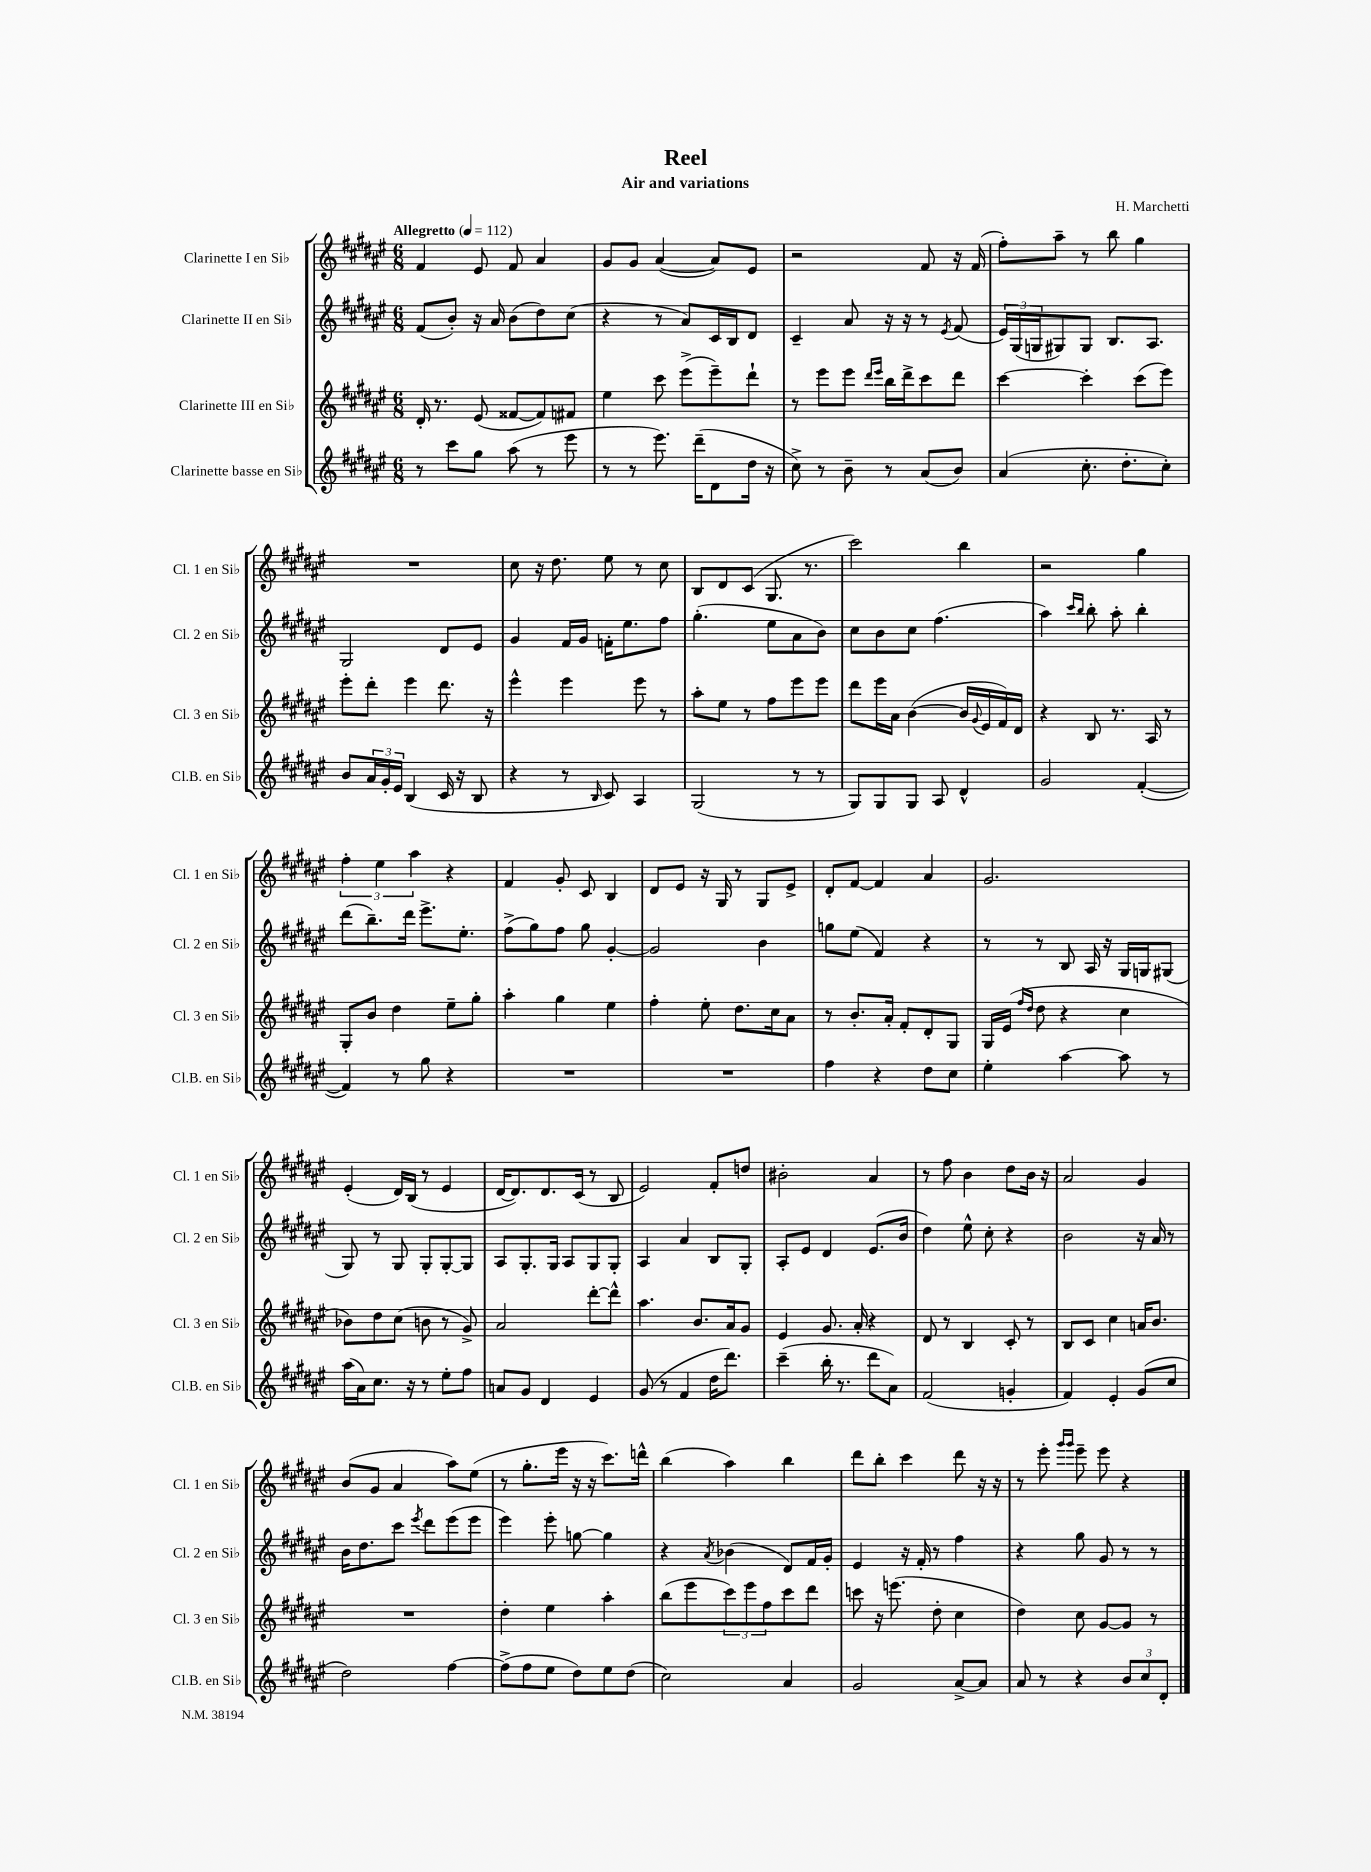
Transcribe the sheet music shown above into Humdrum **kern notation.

**kern	**kern	**kern	**kern
*staff4	*staff3	*staff2	*staff1
*clefG2	*clefG2	*clefG2	*clefG2
*k[f#c#g#d#a#e#]	*k[f#c#g#d#a#e#]	*k[f#c#g#d#a#e#]	*k[f#c#g#d#a#e#]
*M6/8	*M6/8	*M6/8	*M6/8
*MM112	*MM112	*MM112	*MM112
8r	16d#'/	(8f#/L	4f#/
.	8.r	.	.
8ccc#\L	.	8b'/J)	.
8gg#\J	(8e#/	16r	8e#/
.	.	16a#/	.
(8aa#\	[8f##/L	(8b\L	8f#/
8r	8f##/])	8dd#\)	4a#/
8eee#\	8f#/J	(8cc#\J	.
=	=	=	=
8r	4ee#\	4r	8g#/L
8r	.	.	8g#/J
8.eee#\)	8ccc#\	8r	([4a#/
.	(8eee#^\L	8a#/L)	.
(16ddd#~\LK	.	.	.
8d#\	8eee#~\)	16c#/L	8a#/]L)
.	.	16B/J	.
16dd#\Jk	8ddd#`\J	8d#/J	8e#/J
16r	.	.	.
=	=	=	=
8cc#^\)	8r	4c#~/	2r
8r	8eee#\L	.	.
8b~\	8eee#\J	8a#/	.
.	16qqddd#/LL	.	.
.	16qqeee#/JJ	.	.
8r	16bb\LL	16r	.
.	16ddd#^\J	16r	.
(8a#/L	8ccc#\	8r	8f#/
.	.	8qe#/	.
8b/J)	8ddd#\J	(8f#/	16r
.	.	.	(16f#/
=	=	=	=
(4a#/	[4ccc#\	24e#/LL)	8ff#'\L)
.	.	(24G#/	.
.	.	24G/J	.
.	.	8G#/)	8aa#~\J
8.cc#'\	4ccc#'\]	8G#/J	8r
.	.	8.B/L	8bb\
8.dd#'\L	.	.	.
.	(8ccc#\L	.	4gg#\
.	.	8.A#/J	.
8cc#'\J)	8eee#\J)	.	.
=	=	=	=
8b/L	8eee#'\L	2G#/	2.r
24a#/L	8ddd#'\J	.	.
24g#'/	.	.	.
24e#/JJ	.	.	.
(4B/	4eee#\	.	.
16c#/	8.ddd#\	8d#/L	.
16r	.	.	.
8B/	.	8e#/J	.
.	16r	.	.
=	=	=	=
4r	4eee#^^\	4g#/	8cc#\
.	.	.	16r
.	.	.	8.dd#\
8r	4eee#\	16f#/LL	.
.	.	16g#/JJ	.
16qqB/	.	.	.
8c#/)	.	16f'\LK	8ee#\
.	.	8.ee#\	.
4A#/	8eee#\	.	8r
.	8r	8ff#\J	8cc#\
=	=	=	=
(2G#/	8aa#'\L	(4.gg#'\	8B/L
.	8ee#\J	.	8d#/
.	8r	.	(8c#/J
.	8ff#\L	8ee#\L	8.G#/
8r	8eee#\	8a#\	.
.	.	.	8.r
8r	8eee#\J	8b\J)	.
=	=	=	=
8G#/L)	8ddd#\L	8cc#\L	2ccc#\)
8G#/	16eee#\L	8b\	.
.	16a#\JJ	.	.
8G#/J	([4b\	8cc#\J	.
8A#/	.	(4.ff#\	.
4d#^^/	16b/]LL	.	4bb\
.	8qqg#/	.	.
.	16e#/	.	.
.	16f#/)	.	.
.	16d#/JJ	.	.
=	=	=	=
2g#/	4r	4aa#\)	2r
.	.	16qqccc#/LL	.
.	.	16qqbb/JJ	.
.	8B/	8bb'\	.
.	8.r	8aa#'\	.
([4f#'/	.	4bb'\	4gg#\
.	16A#/	.	.
.	8r	.	.
=	=	=	=
4f#/])	8G#'/L	(8ddd#\L	6ff#'\
.	8b/J	8.bb~\)	.
.	.	.	6ee#\
8r	4dd#\	.	.
.	.	16ddd#\Jk	.
.	.	.	6aa#\
8gg#\	.	8.eee#^\L	.
4r	8ee#~\L	.	4r
.	.	8.ee#'\J	.
.	8gg#'\J	.	.
=	=	=	=
2.r	4aa#'\	(8ff#^\L	4f#/
.	.	8gg#\)	.
.	4gg#\	8ff#\J	8g#'/
.	.	8gg#\	8c#/
.	4ee#\	[4g#'/	4B/
=	=	=	=
2.r	4ff#'\	2g#/]	8d#/L
.	.	.	8e#/J
.	8ee#'\	.	16r
.	.	.	16G#/
.	8.dd#\L	.	8r
.	.	4b\	8G#/L
.	16cc#\k	.	.
.	8a#\J	.	8e#^/J
=	=	=	=
4ff#\	8r	8gg\L	8d#'/L
.	8.b'/L	(8ee#\J	[8f#/J
4r	.	4f#/)	4f#/]
.	16a#'/Jk	.	.
.	8f#'/L	.	.
8dd#\L	8d#'/	4r	4a#/
8cc#\J	8G#/J	.	.
=	=	=	=
4ee#'\	16G#/LL	8r	2.g#/
.	(16e#/JJ	.	.
.	16qqff#/LL	.	.
.	16qqdd#/JJ	.	.
.	8dd#\	8r	.
[4aa#\	4r	8B/	.
.	.	16A#/	.
.	.	16r	.
8aa#\]	4cc#\	16G#/LL	.
.	.	16G/J	.
8r	.	(8G#/J	.
=	=	=	=
(16aa#\LL	8b-\L)	8G#/)	(4e#'/
16a#\J)	.	.	.
8.cc#\J	8dd#\	8r	.
.	(8cc#\J	8G#/	16d#/LL)
16r	.	.	(16B/JJ
8r	8b\	8G#'/L	8r
8ee#'\L	8r	[8G#'/	4e#/
8ff#\J	8g#^/)	8G#/]J	.
=	=	=	=
8a/L	2a#/	8A#/L	[16d#/LK
.	.	.	8.d#/])
8g#/J	.	8.G#'/	.
4d#/	.	.	8.d#/
.	.	16G#/Jk	.
.	.	8A#/L	.
.	.	.	(16c#/Jk
4e#/	[8ddd#'\L	8G#/	8r
.	8ddd#^^\]J	8G#'/J	8B/
=	=	=	=
(8g#/	4.aa#\	4A#/	2e#/)
8r	.	.	.
4f#/	.	4a#/	.
.	8.b/L	.	.
16dd#\LK	.	8B/L	8f#'/L
8.ddd#\J)	16a#/k	.	.
.	8g#/J	8G#'/J	8dd/J
=	=	=	=
(4ccc#~\	4e#/	8A#'/L	2b#'\
.	.	8e#/J	.
16bb'\	8.g#/	4d#/	.
8.r	.	.	.
.	16a#'/	.	.
8ddd#\L	4r	(8.e#/L	4a#/
8a#\J)	.	.	.
.	.	16b/Jk	.
=	=	=	=
(2f#/	8d#/	4dd#\)	8r
.	8r	.	8ff#\
.	4B/	8ee#^^\	4b\
.	.	8cc#'\	.
4g'/	8c#'/	4r	8dd#\L
.	8r	.	16b\Jk
.	.	.	16r
=	=	=	=
4f#/)	8B/L	2b\	2a#/
.	8c#/J	.	.
4e#'/	4cc#\	.	.
(8g#/L	16a/LK	16r	4g#/
.	8.b/J	16a#/	.
8cc#/J	.	8r	.
=	=	=	=
2dd#\)	2.r	16b\LK	(8b/L
.	.	8.dd#\	.
.	.	.	8g#/J
.	.	8ccc#\J	4a#/
.	.	8qeee#/	.
.	.	8ddd#\L	.
[4ff#\	.	(8eee#\	8aa#\L)
.	.	8eee#\J	(8ee#\J
=	=	=	=
(8ff#^\]L	4dd#'\	4eee#\)	8r
8ff#\	.	.	8.gg#'\L
8ee#\J	4ee#\	8eee#'\	.
.	.	.	16eee#\Jk
8dd#\L)	.	[8gg\	16r
.	.	.	16r
8ee#\	4aa#'\	4gg\]	8.ccc#\L)
(8dd#\J	.	.	.
.	.	.	16ddd^^\Jk
=	=	=	=
2cc#\)	(8bb\L	4r	(4bb\
.	8eee#\	.	.
.	.	8qa#/	.
.	12ccc#\)	(4b-\	4aa#\)
.	12eee#\	.	.
.	12ff#\	.	.
4a#/	8ccc#\	8d#/L)	4bb\
.	8ddd#\J	16f#/L	.
.	.	16g#'/JJ	.
=	=	=	=
2g#/	8ccc\	4e#/	8ddd#\L
.	16r	.	8bb'\J
.	(8.eee\	.	.
.	.	16r	4ccc#\
.	.	16f#'/	.
.	8dd#'\	8r	.
[8a#^/L	4cc#\	4ff#\	8ddd#\
8a#/]J	.	.	16r
.	.	.	16r
=	=	=	=
8a#/	4dd#\)	4r	8r
8r	.	.	8eee#'\
.	.	.	16qqggg#/LL
.	.	.	16qqggg#/JJ
4r	8cc#\	8gg#\	8eee#~\
.	[8g#/L	8g#/	8eee#\
12b/L	8g#/]J	8r	4r
12cc#/	.	.	.
.	8r	8r	.
12d#'/J	.	.	.
==	==	==	==
*-	*-	*-	*-
